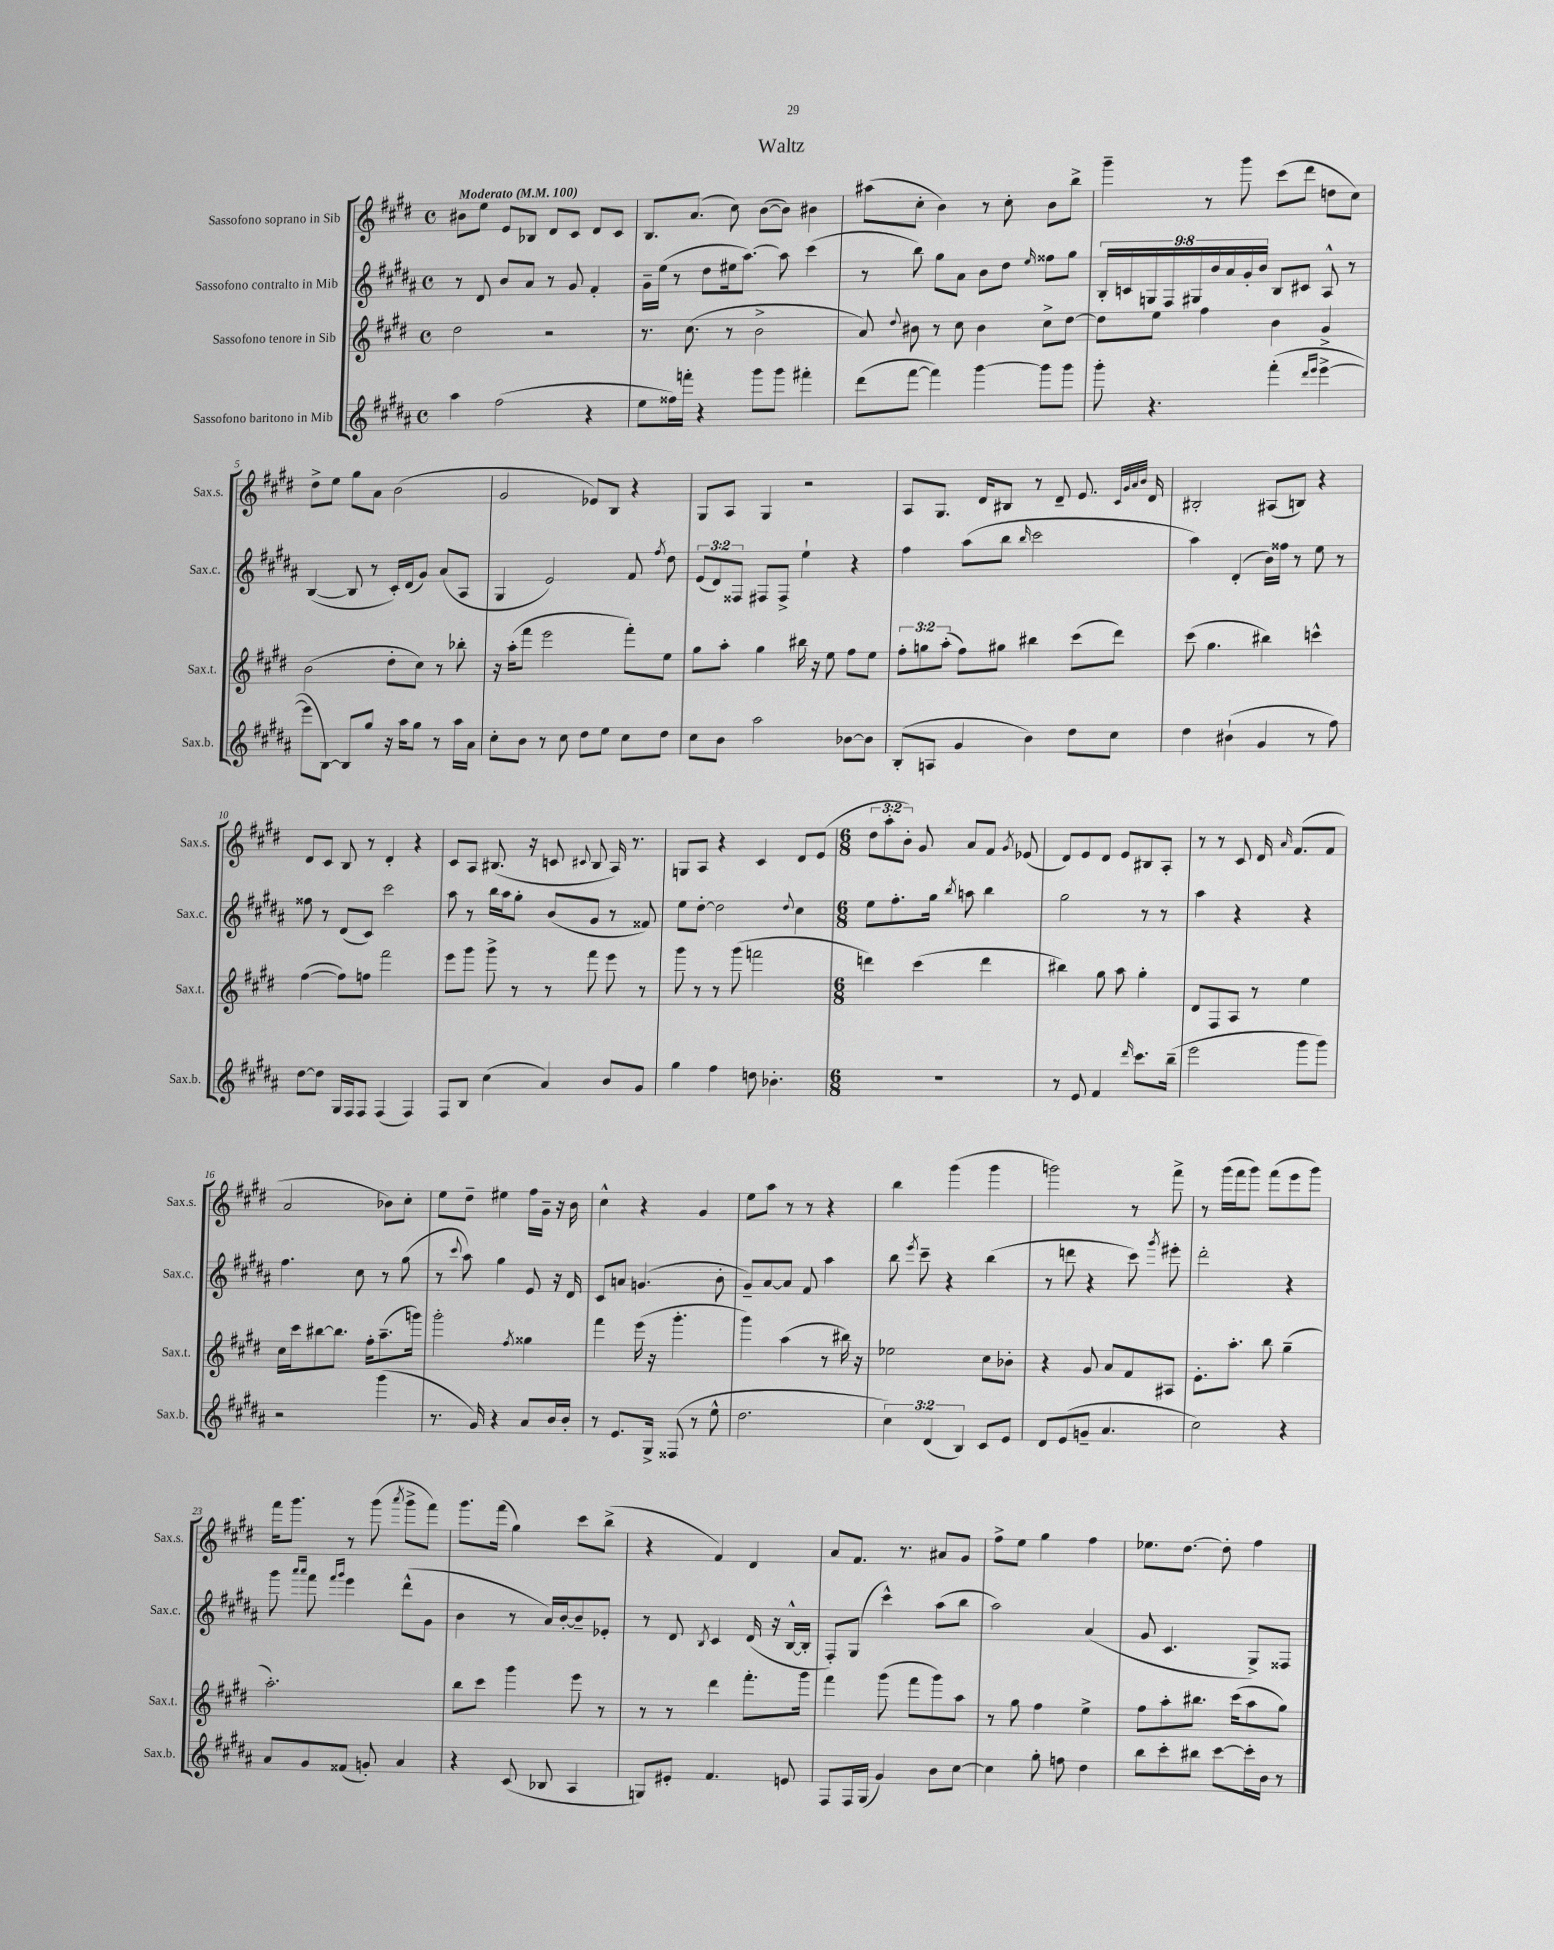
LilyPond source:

\header { title = "Waltz" }
<<
\new StaffGroup <<
\new Staff = "s0" \with { instrumentName = "Sassofono soprano in Sib" shortInstrumentName = "Sax.s." } {
    \clef treble \key e \major \defaultTimeSignature \time 4/4 \override Staff.TupletNumber.text = #tuplet-number::calc-fraction-text \tempo "Moderato" 4 = 100
    \autoBeamOff bis'8[ e''8] e'8[ bes8] dis'8[ cis'8] dis'8[ cis'8] |
    b8.[ a'8.]( cis''8) b'8[~( b'8]) bis'4 |
    ais''8[( cis''8]-. b'4) r8 cis''8-. b'8[ b''8]-> |
    gis'''4-- r8 gis'''8 cis'''8[( dis'''8] d''8[ cis''8]) |
    dis''8[-> e''8] gis''8[ a'8] b'2( |
    gis'2 ees'8[) b8] r4 |
    gis8[ a8] gis4 r2 |
    a8[ gis8.] dis'16[ bis8] r8 dis'8-- e'8. \grace { cis'32[ gis'32 a'32 b'32] } dis'16 |
    bis2-. ais8[( b8]) r4 |
    dis'8[ cis'8] b8 r8 dis'4-. r4 |
    cis'8[ a8] bis8.( r16 c'8 \appoggiatura { cis'8 } bis8 a16) r8. |
    g8[ a8] r4 cis'4 dis'8[ e'8]( |
    \numericTimeSignature \time 6/8 \tuplet 3/2 { dis''8[ a''8-. b'8]-.) } gis'8 a'8[ fis'8] \acciaccatura { gis'8 } ees'8( |
    dis'8[) e'8 dis'8] e'8[ bis8 a8]-. |
    r8 r8 cis'8 dis'16 \grace { a'16 } fis'8.[( fis'8] |
    a'2 bes'8[) cis''8]-. |
    e''8[ dis''8]-- eis''4 fis''16[ gis'16]-- r16 b'16 |
    cis''4-^ r4 gis'4 |
    e''8[ a''8] r8 r8 r4 |
    b''4 gis'''4( gis'''4 |
    g'''2) r8 fis'''8-> |
    r8 gis'''16[( fis'''16 gis'''8]) fis'''8[( e'''8 gis'''8]) |
    fis'''16[ gis'''8.] r8 gis'''8( \acciaccatura { a'''8 } gis'''8[-> fis'''8]) |
    gis'''8.[ fis'''16]( gis''4) cis'''8[ b''8]->( |
    r4 fis'4) dis'4 |
    a'8[ fis'8.] r8. ais'8[ gis'8] |
    fis''8[-> e''8] gis''4 fis''4 |
    ees''8.[ dis''8.]~ dis''8-. fis''4 \bar "|." |
}
\new Staff = "s1" \with { instrumentName = "Sassofono contralto in Mib" shortInstrumentName = "Sax.c." } {
    \clef treble \key b \major \defaultTimeSignature \time 4/4 \override Staff.TupletNumber.text = #tuplet-number::calc-fraction-text
    \autoBeamOff r8 dis'8 b'8[ ais'8] r8 gis'8 fis'4-. |
    gis'16[-- e''16]( r8 dis''8[ eis''16 ais''8.]~) ais''8 cis'''4( |
    r8 b''8) gis''8[ ais'8] b'8[ dis''8] \grace { e''16 } fisis''8[ gis''8] |
    \tuplet 9/8 { b16[-. c'16 g16 fis16 gis16 b'16 ais'16 gis'16-. b'16] } b8[ cis'8] ais8-^ r8 |
    b4~( b8 r8 cis'16[-.) dis'16( gis'8]) ais'8[( ais8] |
    gis4 e'2) fis'8 \acciaccatura { fis''8 } dis''8 |
    \tuplet 3/2 { e'8[( dis'8) fisis8] } fis8[ fis8]-> e''4-! r4 |
    fis''4 ais''8[( b''8] \grace { b''16 } cis'''2 |
    ais''4) dis'4-.( b'16[) fisis''16] r8 e''8 r8 |
    fisis''8 r8 dis'8[( cis'8]) cis'''2 |
    ais''8 r8 b''16[ ais''16 gis''8]-. b'8[( gis'8] r8 fisis'8) |
    e''8[ dis''8]~-. dis''2 \appoggiatura { dis''8 } cis''4 |
    \numericTimeSignature \time 6/8 e''8[ fis''8.-. gis''16] \acciaccatura { b''8 } a''8 b''4 |
    gis''2 r8 r8 |
    ais''4 r4 r4 |
    fis''4. cis''8 r8 gis''8( |
    r8 \appoggiatura { cis'''8 } ais''8) gis''4 e'8 r16 dis'16 |
    cis'8[ a'8] g'4.( b'8-. |
    gis'8[--) ais'8~ ais'8] fis'8 ais''4 |
    b''8 \acciaccatura { e'''8 } cis'''8-- r4 b''4( |
    r8 d'''8 r4 cis'''8) \acciaccatura { gis'''8 } eis'''8-. |
    dis'''2-. r4 |
    gis'''8 \grace { ais'''16[ ais'''16] } fis'''8 \grace { fis'''16[ gis'''16] } e'''4 dis'''8[-^( gis'8] |
    b'4 r8 ais'16[) b'16~-. b'8-- ees'8]-. |
    r8 dis'8 \acciaccatura { b8 } cis'4 dis'16( r16 b16[~-^ b16]-. |
    fis8[-.) gis8]( cis'''4-^) ais''8[( b''8] |
    ais''2) ais'4( |
    gis'8 cis'4. gis8[->) fisis8] \bar "|." |
}
\new Staff = "s2" \with { instrumentName = "Sassofono tenore in Sib" shortInstrumentName = "Sax.t." } {
    \clef treble \key e \major \defaultTimeSignature \time 4/4 \override Staff.TupletNumber.text = #tuplet-number::calc-fraction-text
    \autoBeamOff dis''2 r2 |
    r8. cis''8.( r8 b'2-> |
    a'8) \appoggiatura { dis''8 } bis'8 r8 cis''8 bis'4 cis''8[-> dis''8]~ |
    dis''8[ e''8] fis''4 b'4 gis'4-> |
    b'2( dis''8[-. cis''8]) r8 bes''8-. |
    r16 a''16[-.( fis'''8] e'''2 fis'''8[-.) e''8] |
    gis''8[ a''8]-. gis''4 bis''16 r16 e''8 fis''8[ e''8] |
    \tuplet 3/2 { fis''8[-. g''8 a''8]-.( } fis''8[) gis''8] bis''4 cis'''8[( dis'''8]) |
    cis'''8( gis''4. bis''4) c'''4-^ |
    fis''4~( fis''8[) f''8] fis'''2 |
    e'''8[ gis'''8] gis'''8-> r8 r8 fis'''8 e'''8 r8 |
    gis'''8 r8 r8 gis'''8( f'''2 |
    \numericTimeSignature \time 6/8 d'''4) cis'''4( d'''4 |
    bis''4) gis''8 a''8 gis''4-. |
    dis'8[ fis8 a8] r8 e''4 |
    cis''16[ cis'''16 bis''8~ bis''8.] fis''16[-. a''8.--( g'''16]) |
    gis'''2-. \acciaccatura { fis''8 } gisis''4 |
    fis'''4 e'''16( r16 gis'''4.-. |
    gis'''4) a''4( r8 bis''16) r16 |
    ees''2 cis''8[ bes'8]-. |
    r4 gis'8 a'8[ fis'8 ais8] |
    e'8.[-. a''8.]-. b''8 gis''4--( |
    a''2.-.) |
    b''8[ cis'''8] gis'''4 e'''8 r8 |
    r8 r8 dis'''4 fis'''8.[-. gis'''16] |
    fis'''4 gis'''8( fis'''8[ gis'''8) a''8] |
    r8 gis''8 fis''4 e''4-> |
    fis''8[ a''8-. bis''8.] cis'''16[( a''8 gis''8]) \bar "|." |
}
\new Staff = "s3" \with { instrumentName = "Sassofono baritono in Mib" shortInstrumentName = "Sax.b." } {
    \clef treble \key b \major \defaultTimeSignature \time 4/4 \override Staff.TupletNumber.text = #tuplet-number::calc-fraction-text
    \autoBeamOff ais''4 fis''2( r4 |
    e''8[ fisis''16) f'''16]-. r4 gis'''8[ gis'''8] fis'''4-. |
    dis'''8[( fis'''8]~ fis'''4) gis'''4~ gis'''8[ gis'''8] |
    gis'''8-. r4. fis'''4-.( \grace { dis'''16[ e'''16] } e'''4~-> |
    e'''8[ b8]~) b8[ gis''8] r16 ais''16[ gis''8] r8 ais''16[ ais'16] |
    cis''8[-. b'8] r8 cis''8 dis''8[ e''8] cis''8[ dis''8] |
    cis''8[ b'8] ais''2 bes'8[~ bes'8] |
    b8[-.( a8] gis'4 b'4) dis''8[ cis''8] |
    dis''4 bis'4-!( gis'4 r8 fis''8) |
    dis''8[~ dis''8] gis16[ fis16 fis8] fis4( fis4) |
    fis8[ b8] cis''4( ais'4) b'8[ gis'8] |
    gis''4 fis''4 d''8 bes'4.-. |
    \numericTimeSignature \time 6/8 R2. |
    r8 e'8 fis'4 \grace { dis'''16 } cis'''8.[ b''16]--( |
    e'''2 gis'''8[ gis'''8]) |
    r2 gis'''4( |
    r8. gis'16) r4 ais'8[ b'16 b'16]-. |
    r8 e'8.[ gis16]-> fisis8( r8 e''8-^ |
    dis''2. |
    \tuplet 3/2 { cis''4) dis'4( b4) } cis'8[ e'8] |
    dis'8[ e'8( g'8]-- ais'4. |
    cis''2) r4 |
    ais'8[ gis'8 fisis'8]( g'8-.) ais'4 |
    r4 cis'8( bes8 ais4 |
    g8[) eis'8]-. fis'4. e'8 |
    fis8[ fis16 gis16]( gis'4) b'8[ cis''8]~ |
    cis''4 gis''8-. f''8 dis''4 |
    b''8[ cis'''8-. bis''8] cis'''8[~ cis'''16-. b'16] r8 \bar "|." |
}
>>
>>
